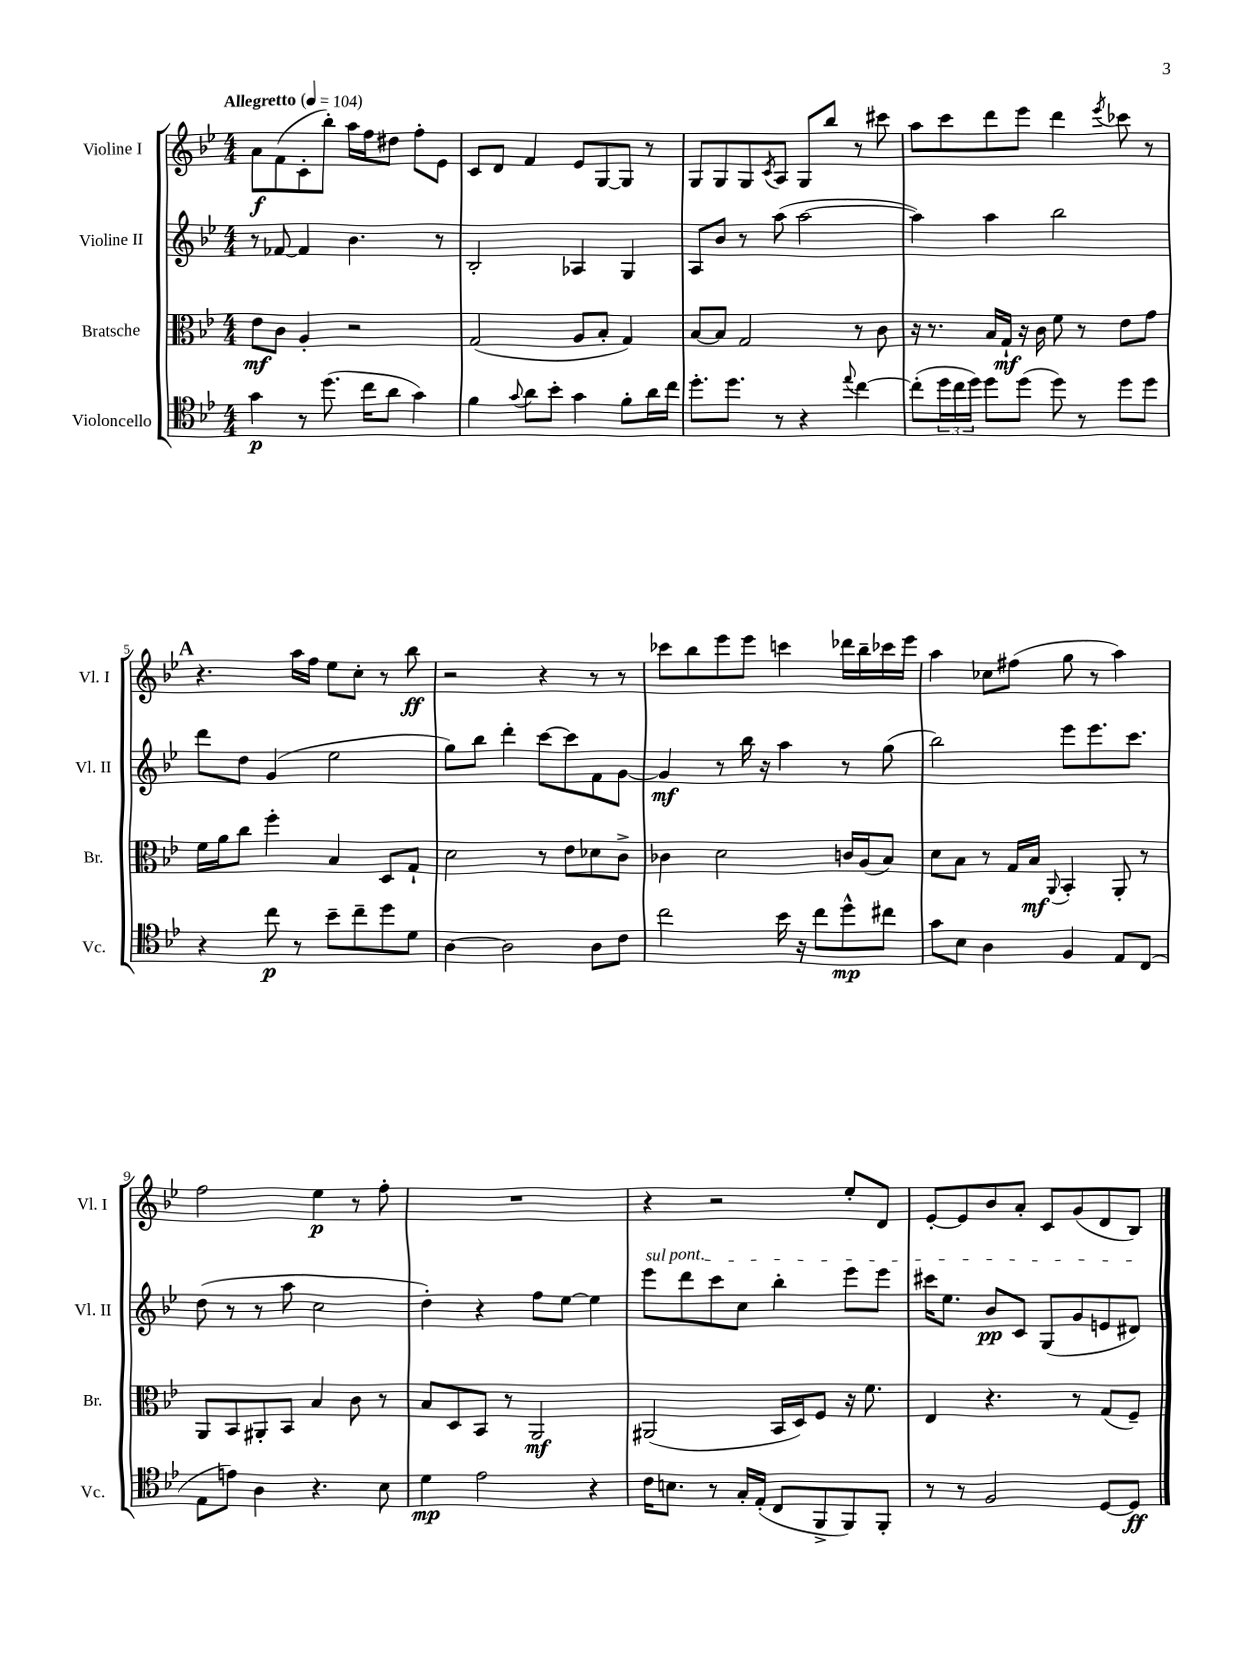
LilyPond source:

<<
\new StaffGroup <<
\new Staff = "s0" \with { instrumentName = "Violine I" shortInstrumentName = "Vl. I" } {
    \clef treble \key bes \major \numericTimeSignature \time 4/4 \tempo "Allegretto" 4 = 104
    a'8\f f'8( c'8-. bes''8-.) a''16 f''16 dis''8 f''8-. ees'8 |
    c'8 d'8 f'4 ees'8 g8~ g8 r8 |
    g8 g8 g8 \acciaccatura { c'8 } a8 g8 bes''8 r8 cis'''8 |
    a''8 c'''8 d'''8 ees'''8 d'''4 \acciaccatura { ees'''8 } ces'''8 r8 |
    \mark \markup { \bold "A" } r4. a''16 f''16 ees''8 c''8-. r8 bes''8\ff |
    r2 r4 r8 r8 |
    ces'''8 bes''8 ees'''8 ees'''8 c'''4 des'''16 bes''16-- ces'''16 ees'''16 |
    a''4 ces''8 fis''8( g''8 r8 a''4) |
    f''2 ees''4\p r8 f''8-. |
    R1 |
    r4 r2 ees''8-. d'8 |
    ees'8~-. ees'8 bes'8 a'8-. c'8 g'8( d'8 bes8) \bar "|." |
}
\new Staff = "s1" \with { instrumentName = "Violine II" shortInstrumentName = "Vl. II" } {
    \clef treble \key bes \major \numericTimeSignature \time 4/4
    r8 fes'8~ fes'4 bes'4. r8 |
    bes2-. aes4 g4 |
    a8 bes'8 r8 a''8( a''2~ |
    a''4) a''4 bes''2 |
    \mark \markup { \bold "A" } d'''8 d''8 g'4( ees''2 |
    g''8) bes''8 d'''4-. c'''8~ c'''8 f'8 g'8~ |
    g'4\mf r8 bes''16 r16 a''4 r8 g''8( |
    bes''2) ees'''8 ees'''8. c'''8. |
    d''8( r8 r8 a''8 c''2 |
    d''4-.) r4 f''8 ees''8~ ees''4 |
    \once \override TextSpanner.bound-details.left.text = \markup { \italic "sul pont." } ees'''8\startTextSpan d'''8 c'''8 c''8 bes''4-. ees'''8 ees'''8 |
    cis'''16 ees''8. bes'8\pp c'8 g8( g'8 e'8 dis'8\stopTextSpan) \bar "|." |
}
\new Staff = "s2" \with { instrumentName = "Bratsche" shortInstrumentName = "Br." } {
    \clef alto \key bes \major \numericTimeSignature \time 4/4
    ees'8\mf c'8 a4-. r2 |
    g2( a8 bes8-. g4) |
    bes8~ bes8 g2 r8 c'8 |
    r16 r8. bes16 g16-!\mf r16 c'16 f'8 r8 ees'8 g'8 |
    \mark \markup { \bold "A" } f'16 a'16 c''8 f''4-. bes4 d8 g8-! |
    d'2 r8 ees'8 des'8 c'8-> |
    ces'4 d'2 c'16 a16( bes8) |
    d'8 bes8 r8 g16 bes16\mf \appoggiatura { a,8 } bes,4-. a,8-. r8 |
    a,8 bes,8 ais,8-. bes,8 bes4 c'8 r8 |
    bes8 d8 bes,8 r8 a,2\mf |
    ais,2( bes,16 d16) f8 r16 f'8. |
    ees4 r4. r8 g8( f8--) \bar "|." |
}
\new Staff = "s3" \with { instrumentName = "Violoncello" shortInstrumentName = "Vc." } {
    \clef tenor \key bes \major \numericTimeSignature \time 4/4
    g'4\p r8 d''8.( c''16 a'8 g'4) |
    f'4 \appoggiatura { g'8 } a'8 bes'8-. g'4 f'8-. a'16 c''16 |
    d''8.-. d''8. r8 r4 \appoggiatura { ees''8 } c''4~ |
    c''8-.( \tuplet 3/2 { d''16 c''16 d''16) } d''8 d''8( d''8) r8 d''8 d''8 |
    \mark \markup { \bold "A" } r4 c''8\p r8 bes'8-- c''8-- d''8 d'8 |
    a4~ a2 a8 c'8 |
    c''2 bes'16 r16 c''8 d''8-^\mp cis''8 |
    g'8 bes8 a4 f4 ees8 c8( |
    ees8 e'8) a4 r4. bes8 |
    d'4\mp ees'2 r4 |
    c'16 b8. r8 g16-. ees16-.( c8 f,8-> f,8) f,8-. |
    r8 r8 f2 d8~ d8\ff \bar "|." |
}
>>
>>
